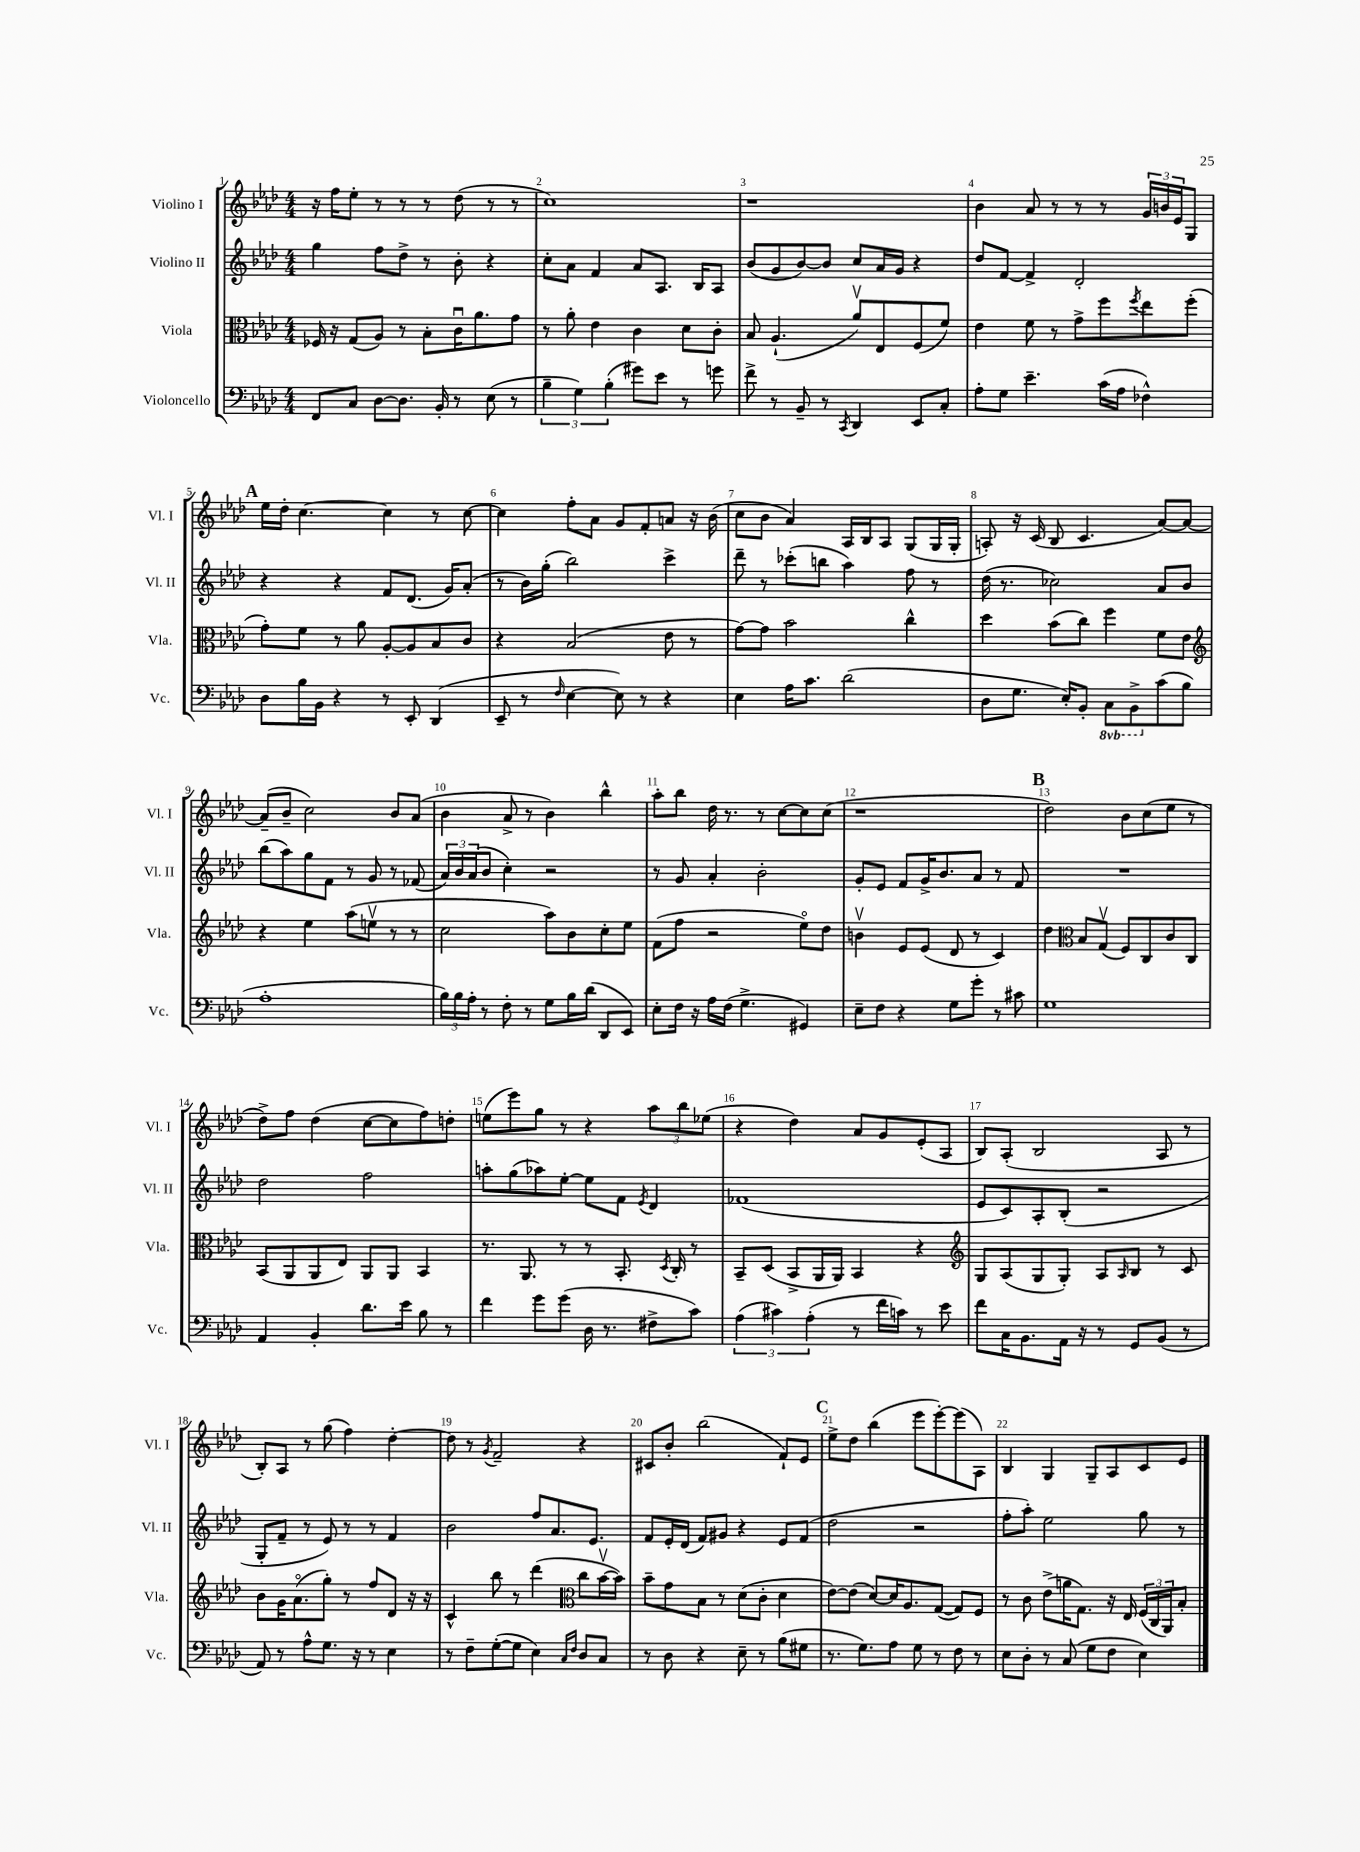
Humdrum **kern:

**kern	**kern	**kern	**kern
*staff4	*staff3	*staff2	*staff1
*clefF4	*clefC3	*clefG2	*clefG2
*k[b-e-a-d-]	*k[b-e-a-d-]	*k[b-e-a-d-]	*k[b-e-a-d-]
*M4/4	*M4/4	*M4/4	*M4/4
8FF	16F-	4gg	16r
.	16r	.	16ff
8C	(8G	.	8ee-'
[8D-	8A-)	8ff	8r
8.D-]	8r	8dd-^	8r
.	8B-'	8r	8r
16BB-'	.	.	.
8r	16cu	8b-'	(8dd-
.	8.a-	.	.
(8E-	.	4r	8r
8r	8g	.	8r
=	=	=	=
6B-~	8r	8cc'	1cc)
.	8a-'	8a-	.
6G)	.	.	.
.	4e-	4f	.
(6B-'	.	.	.
8g#)	4c	8a-	.
8e-	.	8.A-	.
8r	8d-	.	.
.	.	16B-	.
8g	8c'	8A-	.
=	=	=	=
8f^	8B-	(8b-	1r
8r	(4.A-`	8g	.
8BB-~	.	[8b-)	.
8r	.	8b-]	.
8qCC	.	.	.
4DD-	8a-v)	8cc	.
.	8E-	16a-	.
.	.	16g	.
8EE-	(8F	4r	.
8C'	8f)	.	.
=	=	=	=
8A-'	4e-	8dd-	4b-
8G	.	[8f	.
4.e-~	8f	4f^]	8a-
.	8r	.	8r
.	8g^	2d-'	8r
(16c	8ff	.	8r
16A-	.	.	.
.	8qff	.	.
4F-^^)	8ee-	.	24g
.	.	.	24b
.	.	.	24e-
.	(8ff'	.	8G
=	=	=	=
8D-	8g')	4r	16ee-
.	.	.	16dd-'
16B-	8f	.	[4.cc
16BB-	.	.	.
4r	8r	4r	.
.	8a-	.	.
8r	[8A-'	8f	4cc]
8EE-'	8A-]	(8.d-	.
(4DD-	8B-	.	8r
.	.	16g)	.
.	8c	(8a-'	[8cc
=	=	=	=
8EE-~	4r	8r	4cc]
8r	.	16b-)	.
.	.	(16gg'	.
16qqF	.	.	.
[4E-	(2B-	2bb-)	8ff'
.	.	.	8a-
8E-])	.	.	8g
8r	.	.	8f'
4r	8e-	4ccc^	8a
.	8r	.	16r
.	.	.	(16b-
=	=	=	=
4E-	[8g)	8ddd-~	8cc
.	8g]	8r	8b-
16A-	2b-	(8ccc-'	4a-)
8.c	.	.	.
.	.	8bb	.
(2d-	.	4aa-)	16A-
.	.	.	16B-
.	.	.	8A-
.	4cc^^	8ff	(8G
.	.	8r	16G
.	.	.	16G'
=	=	=	=
8D-	4dd-	(16dd-	8A')
.	.	8.r	.
8.G	.	.	16r
.	.	.	(16c
.	(8b-	2cc-)	8B-
16E-')	.	.	.
8BB-'	8cc)	.	4.c
8CC	4ff	.	.
8BBB-^	.	.	.
(8c	8f	8a-	[8a-)
8B-	8e-	8b-	8a-_
=	=	=	=
*	*clefG2	*	*
1A-'	4r	(8bb-	(8a-~]
.	.	8aa-)	8b-~
.	4ee-	8gg	2cc)
.	.	8f	.
.	(8aa-	8r	.
.	8eev	8g	.
.	8r	8r	8b-
.	8r	(8f-	(8a-
=	=	=	=
24B-)	2cc	24a-)	4b-
24B-	.	24b-	.
24A-'	.	(24a-	.
8r	.	8b-	.
8F'	.	4cc')	8a-^
8r	.	.	8r
8G	8aa-)	2r	4b-)
16B-	8b-	.	.
(16d-	.	.	.
8DD-	8cc'	.	4bb-^^
8EE-)	8ee-	.	.
=	=	=	=
8E-'	(8f	8r	8aa-'
16F	8ff	8g	8bb-
16r	.	.	.
16A-	2r	4a-'	16dd-
(16F	.	.	8.r
4.G^	.	.	.
.	.	2b-'	8r
.	.	.	[8cc
4GG#)	8ee-o)	.	8cc]
.	8dd-	.	(8cc
=	=	=	=
8E-~	4bv	8g'	1r
8F	.	8e-	.
4r	8e-	8f	.
.	(8e-	16g^	.
.	.	8.b-	.
8G	8d-	.	.
8g'	8r	8a-	.
8r	4c)	8r	.
8c#	.	8f	.
=	=	=	=
1G	4dd-	1r	2dd-)
*	*clefC3	*	*
.	8B-	.	.
.	(8Gv	.	.
.	8F)	.	8b-
.	8C	.	(8cc
.	8c	.	8ee-
.	8C	.	8r
=	=	=	=
4AA-	(8BB-	2dd-	8dd-^)
.	8AA-	.	8ff
4BB-'	8AA-	.	(4dd-
.	8E-)	.	.
8.d-	8AA-	2ff	[8cc
.	8AA-	.	8cc]
16e-	.	.	.
8B-	4BB-	.	8ff)
8r	.	.	8dd'
=	=	=	=
4f	8.r	8aa'	(8ee
.	.	(8gg	8eee-)
.	8.AA-	.	.
8g	.	8aa-)	8gg
(8g	8r	[8ee-'	8r
16D-	8r	8ee-]	4r
8.r	.	.	.
.	8.BB-'	8f	.
.	.	8qe-	.
8F#^	.	4d-	12aa-
.	8qD-	.	.
.	16C'	.	.
.	.	.	12bb-
8c)	8r	.	.
.	.	.	(12ee-
=	=	=	=
(6A-	8BB-~	(1f-	4r
.	(8D-	.	.
6c#)	.	.	.
.	8BB-^	.	4dd-)
(6A-'	.	.	.
.	16AA-	.	.
.	16AA-)	.	.
8r	4BB-	.	8a-
16f	.	.	8g
16c)	.	.	.
8r	4r	.	(8e-'
8e-	.	.	8A-
=	=	=	=
*	*clefG2	*	*
8f	8G	8e-	8B-)
16C	(8A-	8c)	(8A-'
8.BB-	.	.	.
.	8G	8A-'	2B-
16AA-	8G')	(8B-'	.
16r	.	.	.
8r	8A-	2r	.
.	16qqA-	.	.
8GG	8B-	.	.
(8BB-	8r	.	8A-
8r	8c	.	8r
=	=	=	=
8AA-)	8b-	8G'	8B-')
8r	16g	8f~	8A-
.	(8.a-o	.	.
8A-^^	.	8r	8r
8.G	8gg')	8e-)	(8gg
.	8r	8r	4ff)
16r	.	.	.
8r	8ff	8r	.
4E-	8d-	4f	[4dd-'
.	16r	.	.
.	16r	.	.
=	=	=	=
8r	4c^^	2b-	8dd-]
8F~	.	.	8r
.	.	.	8qg
([8G'	8bb-	.	2f~
8G]	8r	.	.
4E-)	(4ddd-	8ff	.
.	.	8.a-	.
*	*clefC3	*	*
16qqC	.	.	.
16qqF	.	.	.
8D-	8cc	.	4r
.	.	8.e-	.
8C	[16b-v	.	.
.	16b-])	.	.
=	=	=	=
8r	8b-~	8f	8c#
8D-	8g	16e-'	8b-'
.	.	(16d-	.
4r	8B-	8f)	(2bb-
.	8r	8g#	.
8E-~	(8d-	4r	.
8r	8c'	.	.
(8B-	4d-	8e-	8f`)
8G#	.	(8f	8e-
=	=	=	=
8.r	[8e-)	2dd-	8ee-^
.	(8e-]	.	8dd-
8.G)	.	.	.
.	[8d-)	.	(4bb-
8A-	16d-]	.	.
.	8.A-	.	.
8G	.	2r	8eee-
8r	([8G	.	[8eee-')
8F	8G])	.	(8eee-]
8r	8F	.	8A-)
=	=	=	=
8E-	8r	8ff'	4B-
8D-'	8c	8aa-')	.
8r	(8e-^	2ee-	4G
(8C	16a	.	.
.	8.G)	.	.
8G	.	.	8G~
8F	16r	.	8A-
.	16E-	.	.
4E-)	(24F	8gg	8c
.	24C	.	.
.	24AA-)	.	.
.	8B-'	8r	8e-
==	==	==	==
*-	*-	*-	*-
